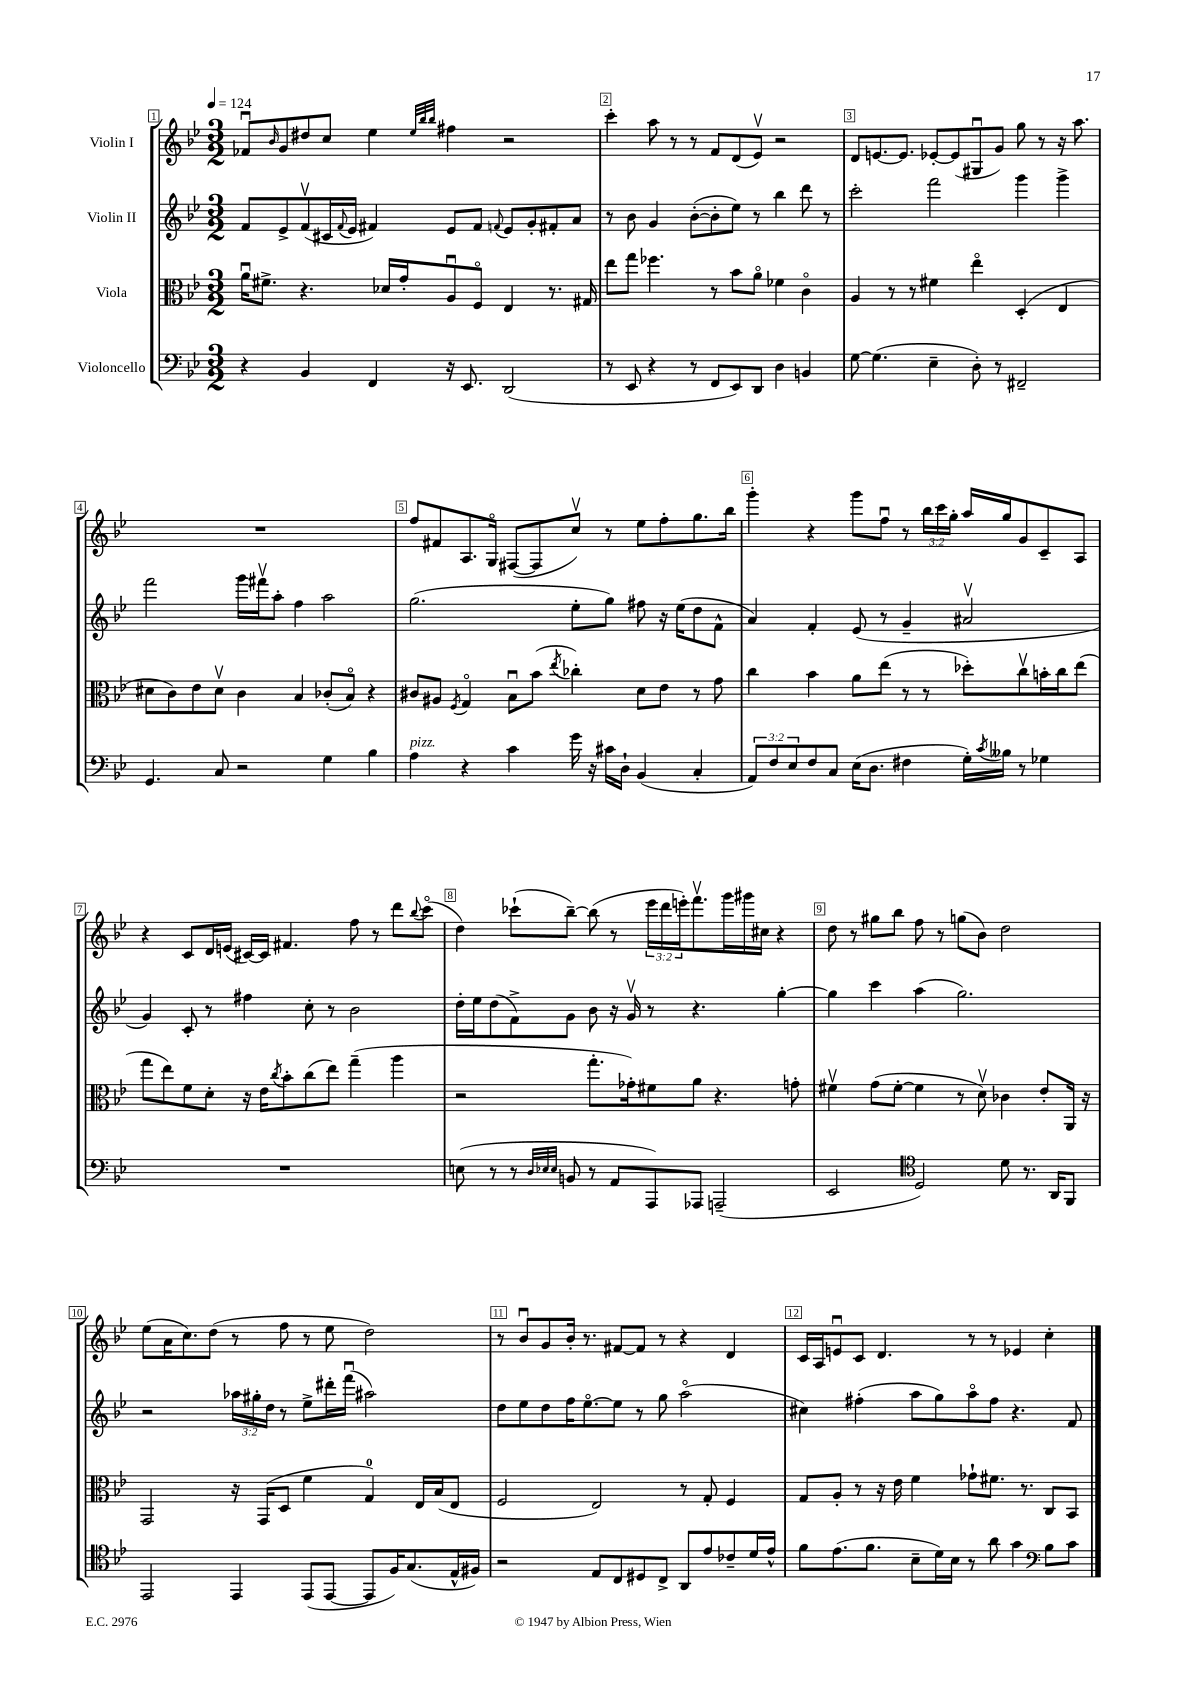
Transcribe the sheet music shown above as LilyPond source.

<<
\new StaffGroup <<
\new Staff = "s0" \with { instrumentName = "Violin I" } {
    \clef treble \key bes \major \numericTimeSignature \time 3/2 \override Staff.TupletNumber.text = #tuplet-number::calc-fraction-text \tempo 4 = 124
    fes'8\downbow \grace { bes'16 } g'8 dis''8 c''8 ees''4 \grace { ees''32 bes''32 bes''32 } fis''4 r2 |
    c'''4-. a''8 r8 r8 f'8 d'8( ees'8\upbow) r2 |
    d'8 e'8.~ e'8. ees'8~-. ees'8( gis8\downbow g'8) g''8 r8 r16 a''8. |
    R1. |
    f''8 fis'8 a8. g16\flageolet fis8~( fis8 c''8\upbow) r8 ees''8 f''8-. g''8. bes''16 |
    g'''4-. r4 g'''8 f''8\downbow r8 \tuplet 3/2 { bes''16 c'''16 g''16-. } a''16 g''16 g'8 c'8-- a8 |
    r4 c'8 d'16 e'16( cis'16~) cis'16 fis'4. f''8 r8 d'''8 \appoggiatura { bes''8 } c'''8\flageolet( |
    d''4) ces'''8-!( bes''8~--) bes''8( r8 \tuplet 3/2 { ees'''16 d'''16 e'''16-.) } f'''8.\upbow g'''16 gis'''16 cis''16 r4 |
    d''8 r8 gis''8 bes''8 f''8 r8 g''8( bes'8) d''2 |
    ees''8( a'16 c''8.) d''8( r8 f''8 r8 ees''8 d''2) |
    r8 bes'8\downbow g'8 bes'16-. r8. fis'8~ fis'8 r8 r4 d'4 |
    c'16 a16 e'8\downbow c'8 d'4. r8 r8 ees'4 c''4-. \bar "|." |
}
\new Staff = "s1" \with { instrumentName = "Violin II" } {
    \clef treble \key bes \major \numericTimeSignature \time 3/2 \override Staff.TupletNumber.text = #tuplet-number::calc-fraction-text
    f'8 ees'8-> f'8\upbow( cis'16 \appoggiatura { f'8 } ees'16 fis'4) ees'8 fis'8 \appoggiatura { f'8 } ees'8 g'8-. fis'8-. a'8 |
    r8 bes'8 g'4 bes'8~-.( bes'8-. ees''8) r8 bes''4 d'''8 r8 |
    c'''2-. f'''2 g'''4 g'''4-> |
    f'''2 g'''16 fis'''16\upbow a''8-. f''4 a''2 |
    g''2.( ees''8-. g''8) fis''8 r16 ees''16( d''8 f'8-^ |
    a'4) f'4-. ees'8( r8 g'4-- ais'2\upbow |
    g'4) c'8-. r8 fis''4 c''8-. r8 bes'2 |
    d''16-. ees''16 d''8( f'8->) g'8 bes'8 r16 g'16\upbow r8 r4. g''4~-. |
    g''4 c'''4 a''4( g''2.) |
    r2 \tuplet 3/2 { aes''16 gis''16-. d''16 } r8 ees''8-> dis'''16-. f'''16\downbow( ais''2) |
    d''8 ees''8 d''8 f''16 ees''8.~\flageolet ees''8 r8 g''8 a''2\flageolet( |
    cis''4) fis''4-.( a''8 g''8) a''8\flageolet fis''8 r4. f'8 \bar "|." |
}
\new Staff = "s2" \with { instrumentName = "Viola" } {
    \clef alto \key bes \major \numericTimeSignature \time 3/2
    a'16\downbow fis'8.-> r4. des'16 g'16-. a8\downbow f8\flageolet ees4 r8. gis16 |
    ees''8 g''8 fes''4. r8 bes'8 a'8\flageolet fes'4 c'4\flageolet |
    a4 r8 r8 fis'4 ees''4\flageolet d4-.( ees4 |
    dis'8 c'8) ees'8 dis'8\upbow c'4 bes4 ces'8-.( bes8\flageolet) r4 |
    cis'8 ais8 \acciaccatura { f8 } g4\flageolet bes8\downbow bes'8( \acciaccatura { ees''8 } ces''4-.) d'8 ees'8 r8 g'8 |
    c''4 bes'4 a'8 ees''8( r8 r8 des''8-.) c''8\upbow b'16-. c''16 ees''8( |
    g''8 ees''8) f'8 d'8-. r16 ees'16 \acciaccatura { c''8 } bes'8-. c''8( ees''8) g''4--( a''4 |
    r2 g''8.-. ges'16-.) fis'8 a'8 r4. g'8-. |
    fis'4\upbow g'8( fis'8~-. fis'4 r8 d'8\upbow) ces'4 ees'8-. a,16 r16 |
    g,2 r16 g,16( d8 f'4 g4-0) ees16 bes16( ees8 |
    f2 ees2) r8 g8-. f4 |
    g8 a8-. r8 r16 ees'16 f'4 ges'8-! fis'8. r8. c8 bes,8 \bar "|." |
}
\new Staff = "s3" \with { instrumentName = "Violoncello" } {
    \clef bass \key bes \major \numericTimeSignature \time 3/2 \override Staff.TupletNumber.text = #tuplet-number::calc-fraction-text
    r4 bes,4 f,4 r16 ees,8. d,2( |
    r8 ees,8 r4 r8 f,8 ees,8) d,8 d4 b,4 |
    g8~ g4.( ees4-- d8-.) r8 fis,2-- |
    g,4. c8 r2 g4 bes4 |
    a4^\markup { \italic "pizz." } r4 c'4 g'16 r16 cis'16 d16-! bes,4( c4-. |
    \tuplet 3/2 { a,8) f8 ees8 } f8 c8 ees16( d8. fis4 g16-.) \acciaccatura { c'8 } beses16 r8 ges4 |
    R1. |
    e8( r8 r8 \grace { d32 ees32 ees32 } b,8 r8 a,8 a,,8) aes,,8 a,,2--( |
    ees,2 \clef tenor d2) d'8 r8. a,16 f,8 |
    ees,2 ees,4 ees,8( ees,8~ ees,8 f16) g8.( ees16-^ fis16) |
    r2 ees8 c8 dis8 c8-> a,8 ees'8 ces'8-- d'16 ees'16-^ |
    f'8 ees'8.( f'8. bes8-- d'16) bes16 r8 a'8 g'4 \clef bass bes8 c'8 \bar "|." |
}
>>
>>
\layout { \context { \Score \override BarNumber.break-visibility = ##(#f #t #t) barNumberVisibility = #all-bar-numbers-visible \override BarNumber.stencil = #(make-stencil-boxer 0.1 0.3 ly:text-interface::print) } }
